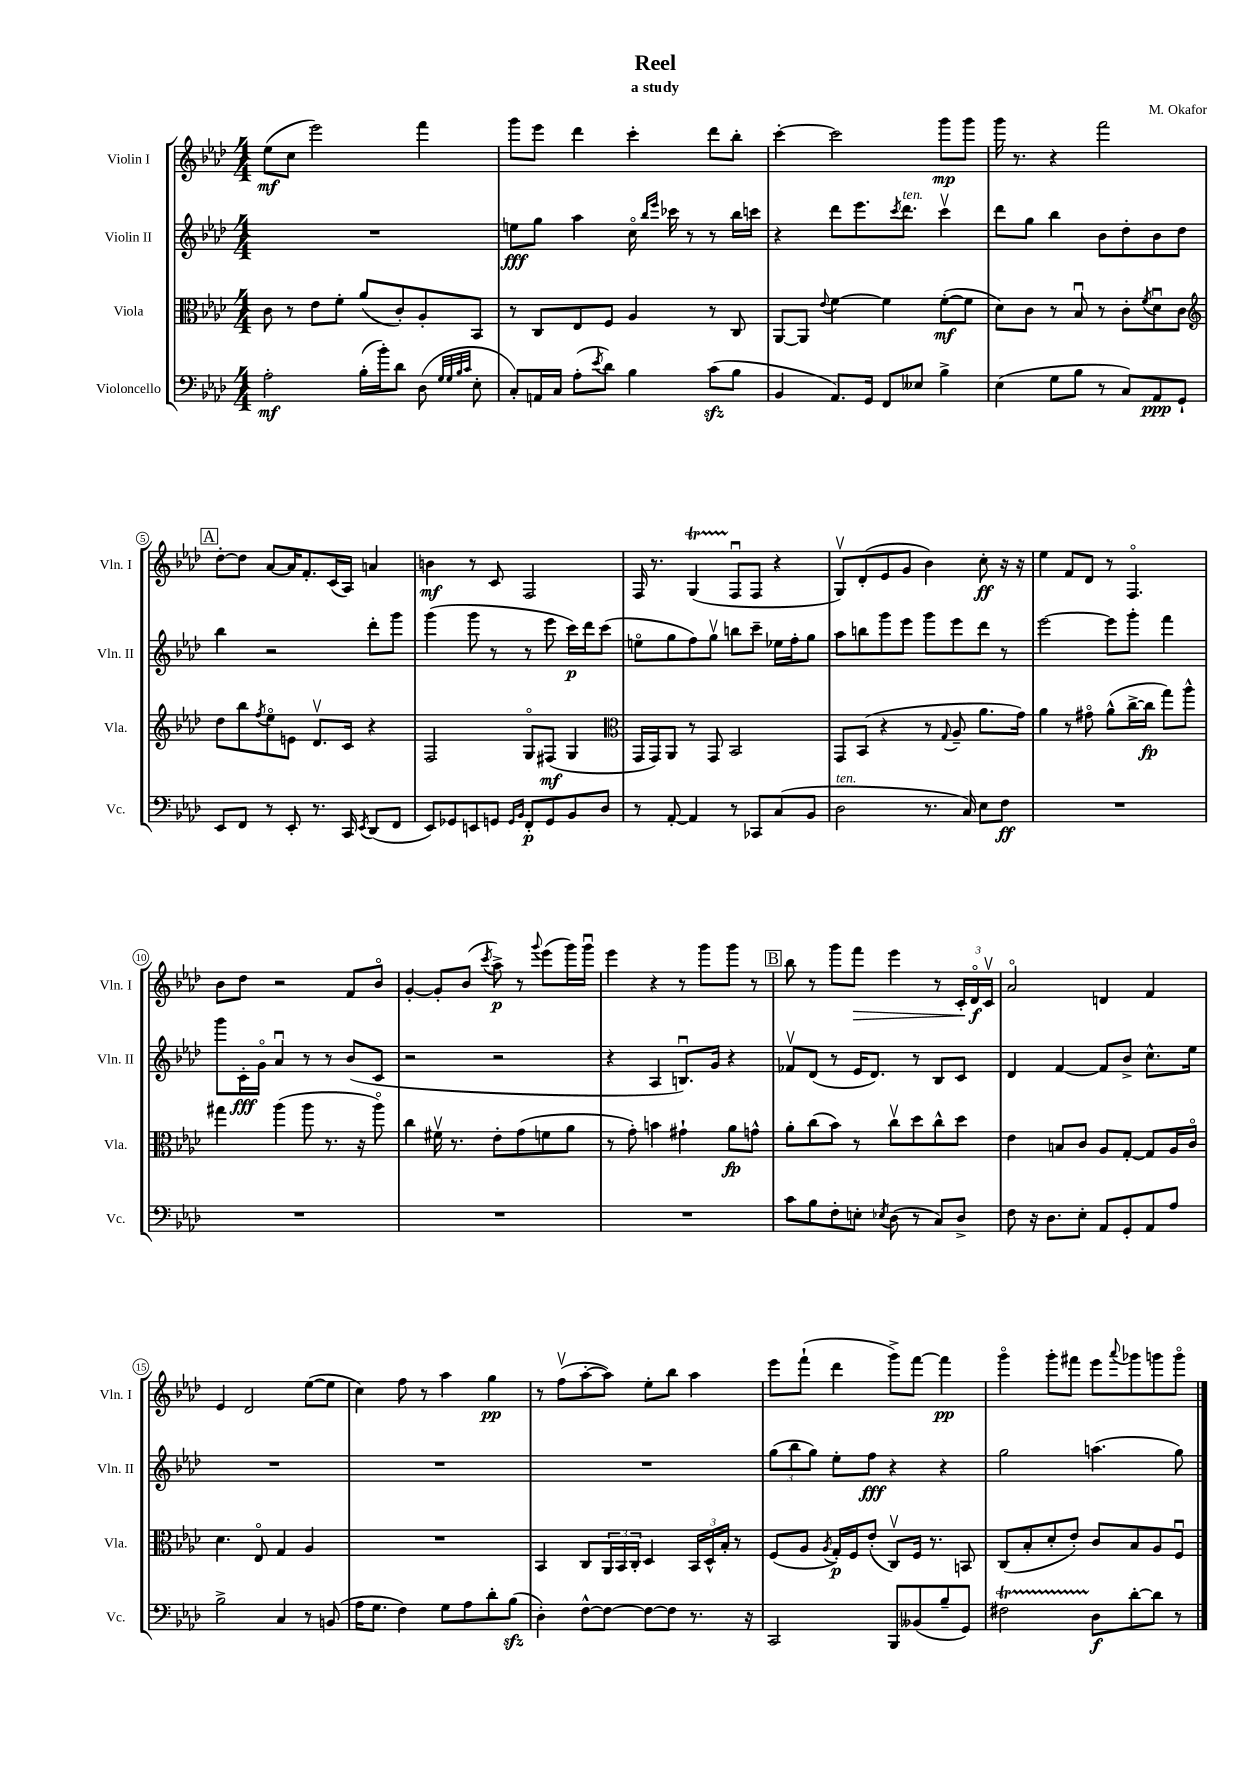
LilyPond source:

\header { title = "Reel" composer = "M. Okafor" subtitle = "a study" }
<<
\new StaffGroup <<
\new Staff = "s0" \with { instrumentName = "Violin I" shortInstrumentName = "Vln. I" } {
    \clef treble \key aes \major \numericTimeSignature \time 4/4
    ees''8\mf( c''8 ees'''2) f'''4 |
    g'''8 ees'''8 des'''4 c'''4-. des'''8 bes''8-. |
    c'''4~-. c'''2 g'''8\mp g'''8 |
    g'''16 r8. r4 f'''2 |
    \mark \markup { \box "A" } des''8~-. des''8 aes'8~ aes'16 f'8.-. c'16( aes16) a'4 |
    b'4\mf r8 c'8 f2 |
    f16 r8. g4\startTrillSpan( f8\downbow\stopTrillSpan f8 r4 |
    g8\upbow) des'8-.( ees'8 g'8 bes'4) c''8-.\ff r16 r16 |
    ees''4 f'8 des'8 r8 f4.\flageolet |
    bes'8 des''8 r2 f'8 bes'8\flageolet |
    g'4~-. g'8-. bes'8( \acciaccatura { c'''8 } aes''8->\p) r8 \appoggiatura { g'''8 } ees'''8( g'''16) g'''16\downbow |
    ees'''4 r4 r8 g'''8 g'''8 r8 |
    \mark \markup { \box "B" } bes''8 r8 g'''8 f'''8\> ees'''4 r8 \tuplet 3/2 { c'16-. des'16\flageolet\f\! c'16\upbow } |
    aes'2\flageolet d'4 f'4 |
    ees'4 des'2 ees''8~( ees''8 |
    c''4) f''8 r8 aes''4 g''4\pp |
    r8 f''8\upbow( aes''8~-. aes''8) ees''8-. bes''8 aes''4 |
    ees'''8 f'''8-!( des'''4 g'''8->) f'''8~ f'''4\pp |
    g'''4\flageolet g'''8-. fis'''8 ees'''8 \appoggiatura { aes'''8 } ges'''8 g'''8 g'''8\flageolet \bar "|." |
}
\new Staff = "s1" \with { instrumentName = "Violin II" shortInstrumentName = "Vln. II" } {
    \clef treble \key aes \major \numericTimeSignature \time 4/4
    R1 |
    e''8\fff g''8 aes''4 c''16\flageolet \grace { bes''16 ees'''16 } ces'''16 r8 r8 bes''16 c'''16 |
    r4 des'''8 ees'''8. \acciaccatura { c'''8 } des'''8.^\markup { \italic "ten." } c'''4\upbow |
    des'''8 g''8 bes''4 bes'8 des''8-. bes'8 des''8 |
    \mark \markup { \box "A" } bes''4 r2 des'''8-. g'''8 |
    g'''4( g'''8 r8 r8 ees'''8 c'''16\p) des'''16 c'''8( |
    e''8\flageolet g''8 f''8) g''8\upbow b''8 c'''8-- ees''16 f''16-. g''8 |
    aes''8 b''8 g'''8 ees'''8 g'''8 ees'''8 des'''8 r8 |
    ees'''2~ ees'''8 g'''8-. f'''4 |
    g'''8 c'16-.\fff g'16\flageolet aes'4\downbow r8 r8 bes'8( c'8 |
    r2 r2 |
    r4 aes4 b8.\downbow) g'16 r4 |
    \mark \markup { \box "B" } fes'8\upbow des'8( r8 ees'16 des'8.) r8 bes8 c'8 |
    des'4 f'4~ f'8 bes'8-> c''8.-^ ees''16 |
    R1 |
    R1 |
    R1 |
    \tuplet 3/2 { g''8( bes''8 g''8) } ees''8-. f''8\fff r4 r4 |
    g''2 a''4.( g''8) \bar "|." |
}
\new Staff = "s2" \with { instrumentName = "Viola" shortInstrumentName = "Vla." } {
    \clef alto \key aes \major \numericTimeSignature \time 4/4
    c'8 r8 ees'8 f'8-. aes'8( c'8-.) aes8-. bes,8 |
    r8 c8 ees8 f8 aes4 r8 c8 |
    aes,8~ aes,8 \appoggiatura { ees'8 } f'4~ f'4 f'8~-.\mf( f'8 |
    des'8) c'8 r8 bes8\downbow r8 c'8-. \acciaccatura { f'8 } des'8\downbow c'8 |
    \mark \markup { \box "A" } \clef treble des''8 bes''8 \acciaccatura { f''8 } ees''8\flageolet e'8 des'8.\upbow c'16 r4 |
    f2 g8\flageolet fis8\mf( g4 |
    \clef alto g,16 g,16) aes,8 r8 g,8 bes,2 |
    g,8 bes,8( r4 r8 \appoggiatura { g8 } aes8-- aes'8. g'16) |
    aes'4 r8 gis'8\flageolet aes'8-^( c''16~-> c''16\fp g''8) aes''8-^ |
    gis''4 aes''4( aes''8 r8. r16 aes''8\flageolet) |
    c''4 fis'16\upbow r8. ees'8-. g'8( f'8 aes'8 |
    r8 g'8-.) b'4 gis'4-! aes'8\fp g'8-^ |
    \mark \markup { \box "B" } aes'8-. c''8( bes'8) r8 c''8\upbow des''8 c''8-^ des''8 |
    ees'4 b8 c'8 aes8 g8~-. g8 aes16 c'16\flageolet |
    des'4. ees8\flageolet g4 aes4 |
    R1 |
    bes,4 c8 \tuplet 3/2 { aes,16 bes,16 c16-. } des4 \tuplet 3/2 { bes,16 des16-^ bes16-. } r8 |
    f8( aes8 \acciaccatura { aes8 } g16-.\p) f16 ees'8-.( c8\upbow) f16 r8. b,8 |
    c8( bes8-. des'8-. ees'8-.) c'8 bes8 aes8 f8\downbow \bar "|." |
}
\new Staff = "s3" \with { instrumentName = "Violoncello" shortInstrumentName = "Vc." } {
    \clef bass \key aes \major \numericTimeSignature \time 4/4
    aes2-.\mf bes16-.( bes'16-.) des'8 des8( \grace { g32 g32 bes32 c'32 } ees8-. |
    c8-.) a,16 c16 aes8-.( \acciaccatura { ees'8 } des'8) bes4 c'8\sfz( bes8 |
    bes,4 aes,8.) g,16 f,8 eeses8 bes4-> |
    ees4( g8 bes8 r8 c8) aes,8\ppp g,8-! |
    \mark \markup { \box "A" } ees,8 f,8 r8 ees,8-. r8. c,16 \acciaccatura { ees,8 } des,8( f,8 |
    ees,8) ges,8 e,8 g,8 \grace { g,16 bes,16 } f,8-.\p g,8 bes,8 des8 |
    r8 aes,8~-. aes,4 r8 ces,8 c8( bes,8 |
    des2^\markup { \italic "ten." } r8. c16) ees8 f8\ff |
    R1 |
    R1 |
    R1 |
    R1 |
    \mark \markup { \box "B" } c'8 bes8 f8-. e8-. \acciaccatura { ees8 } des8( r8 c8) des8-> |
    f8 r16 des8. ees8-. aes,8 g,8-. aes,8 aes8 |
    bes2-> c4 r8 b,8( |
    aes16 g8. f4) g8 aes8 des'8-. bes8\sfz( |
    des4-.) f8~-^ f8~ f8~ f8 r8. r16 |
    c,2 bes,,8 beses,8( bes8-- g,8) |
    fis2\startTrillSpan des8\stopTrillSpan\f des'8~-. des'8 r8 \bar "|." |
}
>>
>>
\layout { \context { \Score \override BarNumber.stencil = #(make-stencil-circler 0.1 0.3 ly:text-interface::print) } }
